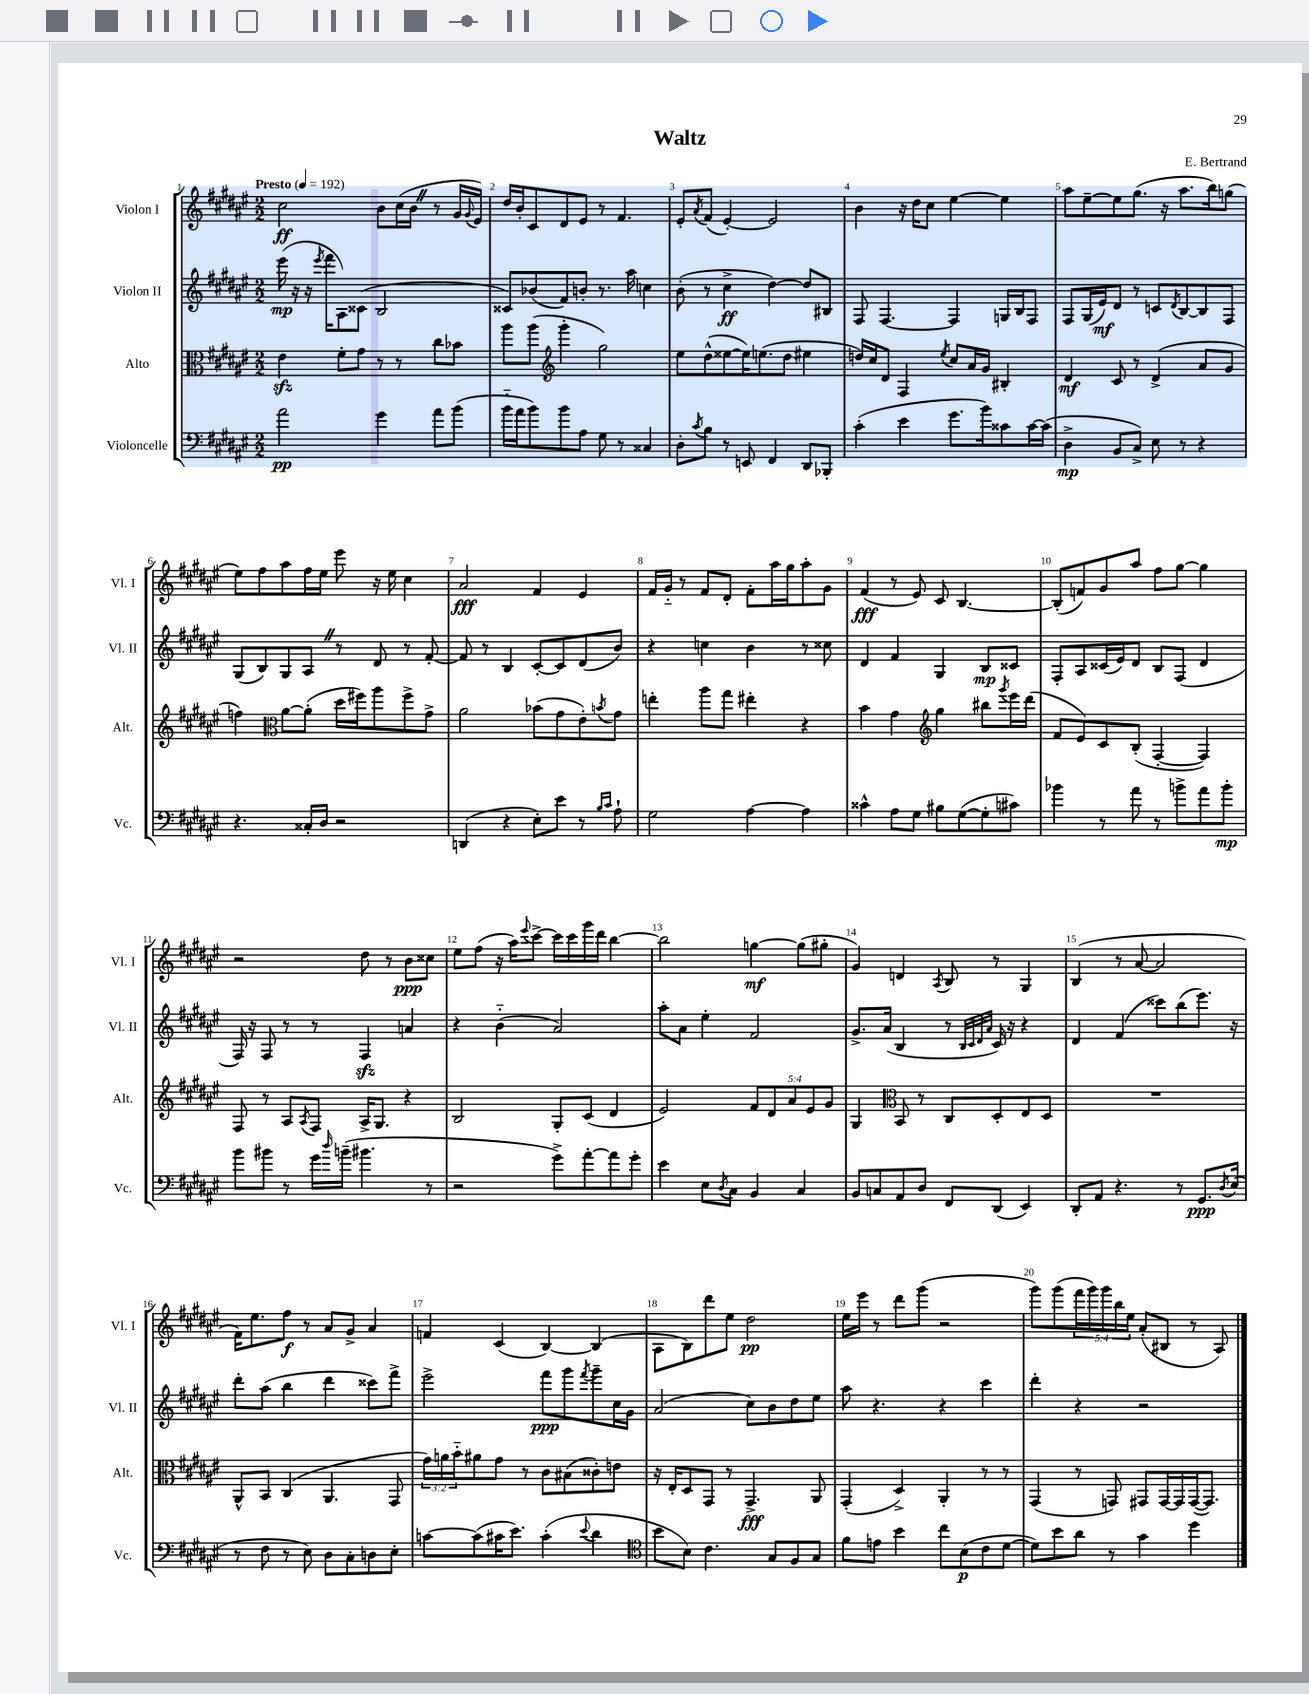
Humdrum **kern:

**kern	**dynam	**kern	**dynam	**kern	**dynam	**kern	**dynam
*part4	*part4	*part3	*part3	*part2	*part2	*part1	*part1
*staff4	*staff4	*staff3	*staff3	*staff2	*staff2	*staff1	*staff1
*I"Violoncelle	*	*I"Alto	*	*I"Violon II	*	*I"Violon I	*
*I'Vc.	*	*I'Alt.	*	*I'Vl. II	*	*I'Vl. I	*
*clefF4	*	*clefC3	*	*clefG2	*	*clefG2	*
*k[f#c#g#d#a#e#]	*	*k[f#c#g#d#a#e#]	*	*k[f#c#g#d#a#e#]	*	*k[f#c#g#d#a#e#]	*
*M2/2	*	*M2/2	*	*M2/2	*	*M2/2	*
*MM192	*	*MM192	*	*MM192	*	*MM192	*
=1	=1	=1	=1	=1	=1	=1	=1
!	!	!	!	!	!	!LO:TX:a:B:t=Presto	!
2a#\	pp	4e#zz\	.	(16eee#\	mp	2cc#\	ff
.	.	.	.	16r	.	.	.
.	.	.	.	16r	.	.	.
.	.	.	.	8qeee#/	.	.	.
.	.	.	.	16fff#\KL	.	.	.
.	.	8f#'\L	.	8A#\)	.	.	.
.	.	8g#\J	.	(8c##X\J	.	.	.
4g#\	.	8r	.	2B/	.	8b\L	.
.	.	8r	.	.	.	(16cc#\L	.
.	.	.	.	.	.	16bZ\JJ	.
8a#\L	.	8cc#\L	.	.	.	8r	.
(8b\J	.	8b-X\J	.	.	.	16g#/LL	.
.	.	.	.	.	.	8qqg#/	.
.	.	.	.	.	.	16e#/JJ)	.
=2	=2	=2	=2	=2	=2	=2	=2
16b\LL	.	8aa#\L	.	8c##X/L)	.	16dd#/LL	.
16a#\J	.	.	.	.	.	16b'/J	.
8b\)	.	(8aa#\J	.	(8b-X/	.	8c#/	.
*	*	*clefG2	*	*	*	*	*
8b\	.	4ggg#'\	.	8f#/)	.	8d#/	.
8A#\J	.	.	.	8bn'/J	.	8e#/J	.
8G#\	.	2gg#\)	.	8.r	.	8r	.
8r	.	.	.	.	.	4.f#/	.
.	.	.	.	16aa#\	.	.	.
4C##X/	.	.	.	4ccn\	.	.	.
=3	=3	=3	=3	=3	=3	=3	=3
8D#'\L	.	8ee#\L	.	(8b'\	.	8e#'/L	.
8qc#/	.	.	.	.	.	8qa#/	.
8B\J	.	(8dd#^^\	.	8r	.	(8f#/J	.
8r	.	[8ee##X\	.	4cc#^\	ff	[4e#'/)	.
8EEn/	.	16ee##\K])	.	.	.	.	.
.	.	(8.een\	.	.	.	.	.
4FF#/	.	.	.	[4dd#\)	.	2e#/]	.
.	.	8dd#\J	.	.	.	.	.
8DD#/L	.	4ee#X\	.	8dd#/L]	.	.	.
8BBB-X'/J	.	.	.	8B#X/J	.	.	.
=4	=4	=4	=4	=4	=4	=4	=4
(4c#'\	.	16ddn/LL)	.	8F#/	.	4b\	.
.	.	16cc#/J	.	.	.	.	.
.	.	8d#/J	.	[4.F#/	.	.	.
4e#\	.	4F#/	.	.	.	16r	.
.	.	.	.	.	.	16dd#\KL	.
.	.	.	.	.	.	8cc#\J	.
.	.	8qee#/	.	.	.	.	.
8.g#\L	.	8cc#/L	.	4F#/]	.	[4ee#\	.
.	.	16a#/L	.	.	.	.	.
16b\k)	.	16g#/JJ	.	.	.	.	.
8c##X\	.	4B#X'/	.	16Gn/LL	.	4ee#\]	.
.	.	.	.	16B/J	.	.	.
[16c##\L	.	.	.	8F#/J	.	.	.
(16c##\JJ]	.	.	.	.	.	.	.
=5	=5	=5	=5	=5	=5	=5	=5
4D#^\	mp	4d#/	mf	8F#/L	.	8aa#\L	.
.	.	.	.	(16G#/L	.	[8ee#~\	.
.	.	.	.	16e#/J)	mf	.	.
8BB/L	.	8c#/	.	8d#/J	.	8ee#\]	.
8C#^/J)	.	8r	.	8r	.	(8.gg#\J	.
8E#\	.	(4d#^/	.	8cn/L	.	.	.
.	.	.	.	.	.	16r	.
.	.	.	.	8qd#/	.	.	.
8r	.	.	.	[8B/	.	8.aa#\L	.
4r	.	8a#/L	.	8B/]	.	.	.
.	.	.	.	.	.	16bb\k)	.
.	.	8g#/J	.	8F#/J	.	(8ggn\J	.
!!LO:LB:g=z
=6	=6	=6	=6	=6	=6	=6	=6
4.r	.	4ffn\)	.	(8G#/L	.	8ee#\L)	.
.	.	.	.	8B/)	.	8ff#\	.
*	*	*clefC3	*	*	*	*	*
.	.	[8a#\L	.	8G#/	.	8aa#\	.
16C##X'/LL	.	(8a#'\J]	.	8A#Z/J	.	16ff#\L	.
16D#/JJ	.	.	.	.	.	16ee#\JJ	.
2r	.	16dd#\LL	.	8r	.	8eee#\	.
.	.	16ff#X\J)	.	.	.	.	.
.	.	8aa#\	.	8d#/	.	16r	.
.	.	.	.	.	.	16ee#\	.
.	.	8ff#^\	.	8r	.	4cc#\	.
.	.	8g#^\J	.	[8f#'/	.	.	.
=7	=7	=7	=7	=7	=7	=7	=7
(4DDn/	.	2a#\	.	8f#/]	.	2a#/	fff
.	.	.	.	8r	.	.	.
4r	.	.	.	4B/	.	.	.
8E#'\L)	.	(8b-X\L	.	[8c#'/L	.	4f#/	.
8e#\J	.	8g#\	.	8c#/]	.	.	.
8r	.	8e#'\)	.	(8d#/	.	4e#/	.
16qqB/LL	.	.	.	.	.	.	.
16qqc#/JJ	.	8qbn/	.	.	.	.	.
8A#`\	.	8g#\J	.	8b/J)	.	.	.
=8	=8	=8	=8	=8	=8	=8	=8
2G#\	.	4een'\	.	4r	.	16f#/LL	.
.	.	.	.	.	.	16g#/JJ	.
.	.	.	.	.	.	8r	.
.	.	8aa#\L	.	4ccn\	.	8f#/L	.
.	.	8gg#\J	.	.	.	8d#'/J	.
[4A#\	.	4ee#X'\	.	4b\	.	8f#'\L	.
.	.	.	.	.	.	16aa#\L	.
.	.	.	.	.	.	16gg#\J	.
4A#\]	.	4r	.	8r	.	8aa#'\	.
.	.	.	.	8cc##X\	.	8g#\J	.
=9	=9	=9	=9	=9	=9	=9	=9
4c##X^^\	.	4b\	.	4d#/	.	(4f#/	fff
8A#\L	.	4g#\	.	4f#/	.	8r	.
8G#\J	.	.	.	.	.	8e#/)	.
*	*	*clefG2	*	*	*	*	*
8B#X\L	.	4gg#\	.	4G#/	.	8c#/	.
([8G#\	.	.	.	.	.	[4.B/	.
8G#'\]	.	8bb#X\L	.	8B/L	mp	.	.
.	.	8qggg#/	.	.	.	.	.
8c#X\J)	.	16eee#\L	.	8c##X/J	.	.	.
.	.	(16ddd#\JJ	.	.	.	.	.
=10	=10	=10	=10	=10	=10	=10	=10
4b-X\	.	8f#/L	.	8F#'/L	.	(8B'/L]	.
.	.	8e#/)	.	8A#/	.	8fn/)	.
8r	.	8c#/	.	(16c##X/L	.	8g#/	.
.	.	.	.	16e#/J)	.	.	.
8a#\	.	(8B'/J	.	8d#/J	.	8aa#/J	.
8r	.	[4F#'/	.	8B/L	.	8ff#\L	.
8bn^\L	.	.	.	(8F#/J	.	[8gg#\J	.
8a#\	.	4F#/])	.	4d#/	.	4gg#\]	.
8b'\J	mp	.	.	.	.	.	.
!!LO:LB:g=z
=11	=11	=11	=11	=11	=11	=11	=11
8b\L	.	8F#/	.	16F#/)	.	2r	.
.	.	.	.	16r	.	.	.
8b#X\J	.	8r	.	8F#/	.	.	.
8r	.	8A#/L	.	8r	.	.	.
.	.	8qA#/	.	.	.	.	.
16g#\LL	.	8F#/J	.	8r	.	.	.
16qqdd#/	.	.	.	.	.	.	.
(16bn~\JJ	.	.	.	.	.	.	.
4.b#X\	.	16A#^/KL	.	4F#zz/	.	8dd#\	.
.	.	8.G#/J	.	.	.	.	.
.	.	.	.	.	.	8r	.
.	.	4r	.	4an/	.	8b\L	ppp
8r	.	.	.	.	.	8cc##X\J	.
=12	=12	=12	=12	=12	=12	=12	=12
2r	.	2B/	.	4r	.	8ee#\L	.
.	.	.	.	.	.	(8ff#\J	.
.	.	.	.	(4b\	.	16r	.
.	.	.	.	.	.	16aa#\KL)	.
.	.	.	.	.	.	8qqeee#/	.
.	.	.	.	.	.	[8ccc#^\J	.
8g#^\L)	.	8G#'/L	.	2a#/)	.	16ccc#\LL]	.
.	.	.	.	.	.	16ccc#\	.
[8a#'\	.	(8c#/J	.	.	.	16ggg#\	.
.	.	.	.	.	.	16ddd#\JJ	.
8a#\]	.	4d#/	.	.	.	[4bb\	.
8g#'\J	.	.	.	.	.	.	.
=13	=13	=13	=13	=13	=13	=13	=13
4e#\	.	2e#/)	.	8aa#'\L	.	2bb\]	.
.	.	.	.	8a#\J	.	.	.
8E#\L	.	.	.	4ee#'\	.	.	.
8qD#/	.	.	.	.	.	.	.
8C#\J	.	.	.	.	.	.	.
4BB/	.	10f#/L	.	2f#/	.	[4ggn\	mf
.	.	10d#/	.	.	.	.	.
.	.	10a#/	.	.	.	.	.
4C#/	.	.	.	.	.	(8gg\L]	.
.	.	10e#/	.	.	.	.	.
.	.	.	.	.	.	8gg#X'\J	.
.	.	10g#/J	.	.	.	.	.
=14	=14	=14	=14	=14	=14	=14	=14
8BB/L	.	4G#/	.	8.g#^/L	.	4g#/)	.
8Cn/	.	.	.	.	.	.	.
.	.	.	.	(16a#/Jk	.	.	.
*	*	*clefC3	*	*	*	*	*
8AA#/	.	8BB/	.	4B/	.	4dn/	.
8D#/J	.	8r	.	.	.	.	.
.	.	.	.	.	.	8qA#/	.
8FF#/L	.	8C#/L	.	8r	.	8B/	.
.	.	.	.	32qqB/LLL	.	.	.
.	.	.	.	32qqc#/	.	.	.
.	.	.	.	32qqd#/	.	.	.
.	.	.	.	32qqa#/JJJ	.	.	.
(8DD#/J	.	8D#'/	.	16c#/)	.	8r	.
.	.	.	.	16r	.	.	.
4EE#/)	.	8E#/	.	4r	.	4G#/	.
.	.	8D#/J	.	.	.	.	.
=15	=15	=15	=15	=15	=15	=15	=15
8DD#'/L	.	1r	.	4d#/	.	(4B/	.
8AA#/J	.	.	.	.	.	.	.
4.r	.	.	.	(4f#/	.	8r	.
.	.	.	.	.	.	[8a#/	.
.	.	.	.	8ccc##X\L)	.	2a#/]	.
8r	.	.	.	(8bb\	.	.	.
8.GG#/L	ppp	.	.	8.eee#\J)	.	.	.
8qD#/	.	.	.	.	.	.	.
(16E#/Jk	.	.	.	16r	.	.	.
!!LO:LB:g=z
=16	=16	=16	=16	=16	=16	=16	=16
8r	.	8AA#^^/L	.	8ddd#'\L	.	16f#\KL)	.
.	.	.	.	.	.	8.ee#\	.
8F#\	.	8BB/J	.	(8aa#\J	.	.	.
8r	.	(4C#/	.	4bb\	.	8ff#\J	f
8E#\)	.	.	.	.	.	8r	.
8D#\L	.	4.AA#/	.	4ddd#\	.	8a#/L	.
8C#'\	.	.	.	.	.	8g#^/J	.
8Dn\	.	.	.	8ccc##X\L)	.	4a#/	.
8E#'\J	.	8GG#/	.	8fff#^\J	.	.	.
=17	=17	=17	=17	=17	=17	=17	=17
[8cn\L	.	24g#\LL)	.	2eee#^\	.	4fn/	.
.	.	24an\	.	.	.	.	.
.	.	24b\J	.	.	.	.	.
(8c\]	.	8a#X\	.	.	.	.	.
16c#X\K	.	8g#\J	.	.	.	(4c#/	.
8.e#\J)	.	.	.	.	.	.	.
.	.	8r	.	.	.	.	.
(4c#'\	.	8c#\L	.	8fff#\L	ppp	[4B/)	.
.	.	(8B#X\	.	8ggg#\	.	.	.
8qqe#/	.	.	.	8qfff#/	.	.	.
4d#\	.	8c##X'\)	.	8ggg#~\	.	(4B/]	.
.	.	8en\J	.	16cc#\L	.	.	.
.	.	.	.	16g#\JJ	.	.	.
=18	=18	=18	=18	=18	=18	=18	=18
*clefC4	*	*	*	*	*	*	*
8b\L	.	16r	.	(2a#/	.	8A#\L	.
.	.	16E#'/KL	.	.	.	.	.
8B\J)	.	8D#/	.	.	.	8B\)	.
4.c#\	.	8GG#/J	.	.	.	8ddd#\	.
.	.	8r	.	.	.	8ee#\J	.
.	.	4.GG#^/	fff	8cc#\L)	.	2dd#\	pp
8G#/L	.	.	.	8b\	.	.	.
8F#/	.	.	.	8dd#\	.	.	.
8G#/J	.	8AA#/	.	8ee#\J	.	.	.
=19	=19	=19	=19	=19	=19	=19	=19
8f#\L	.	(4GG#'/	.	8aa#\	.	16ee#\LL	.
.	.	.	.	.	.	16eee#\JJ	.
8en\J	.	.	.	4.r	.	8r	.
4b\	.	4D#^/)	.	.	.	8ddd#\L	.
.	.	.	.	.	.	(8ggg#\J	.
8cc#\L	.	4AA#'/	.	4r	.	2r	.
(8B\	p	.	.	.	.	.	.
8c#\	.	8r	.	4ccc#\	.	.	.
[8d#\J	.	8r	.	.	.	.	.
=20	=20	=20	=20	=20	=20	=20	=20
8d#\L])	.	(4GG#/	.	4ddd#'\	.	8ggg#\L)	.
8b\	.	.	.	.	.	(8ggg#\	.
8a#\J	.	8r	.	4r	.	20fff#\L	.
.	.	.	.	.	.	20ggg#\)	.
.	.	.	.	.	.	20ggg#\	.
8r	.	8GGn/)	.	.	.	.	.
.	.	.	.	.	.	20bb\	.
.	.	.	.	.	.	20ee#\JJ	.
4g#\	.	8GG#X/L	.	2r	.	(8a#'/L	.
.	.	[16GG#/L	.	.	.	8B#X/J	.
.	.	16GG#/]	.	.	.	.	.
4dd#\	.	([16GG#/J	.	.	.	8r	.
.	.	8.GG#/J])	.	.	.	.	.
.	.	.	.	.	.	8A#/)	.
==	==	==	==	==	==	==	==
*-	*-	*-	*-	*-	*-	*-	*-
